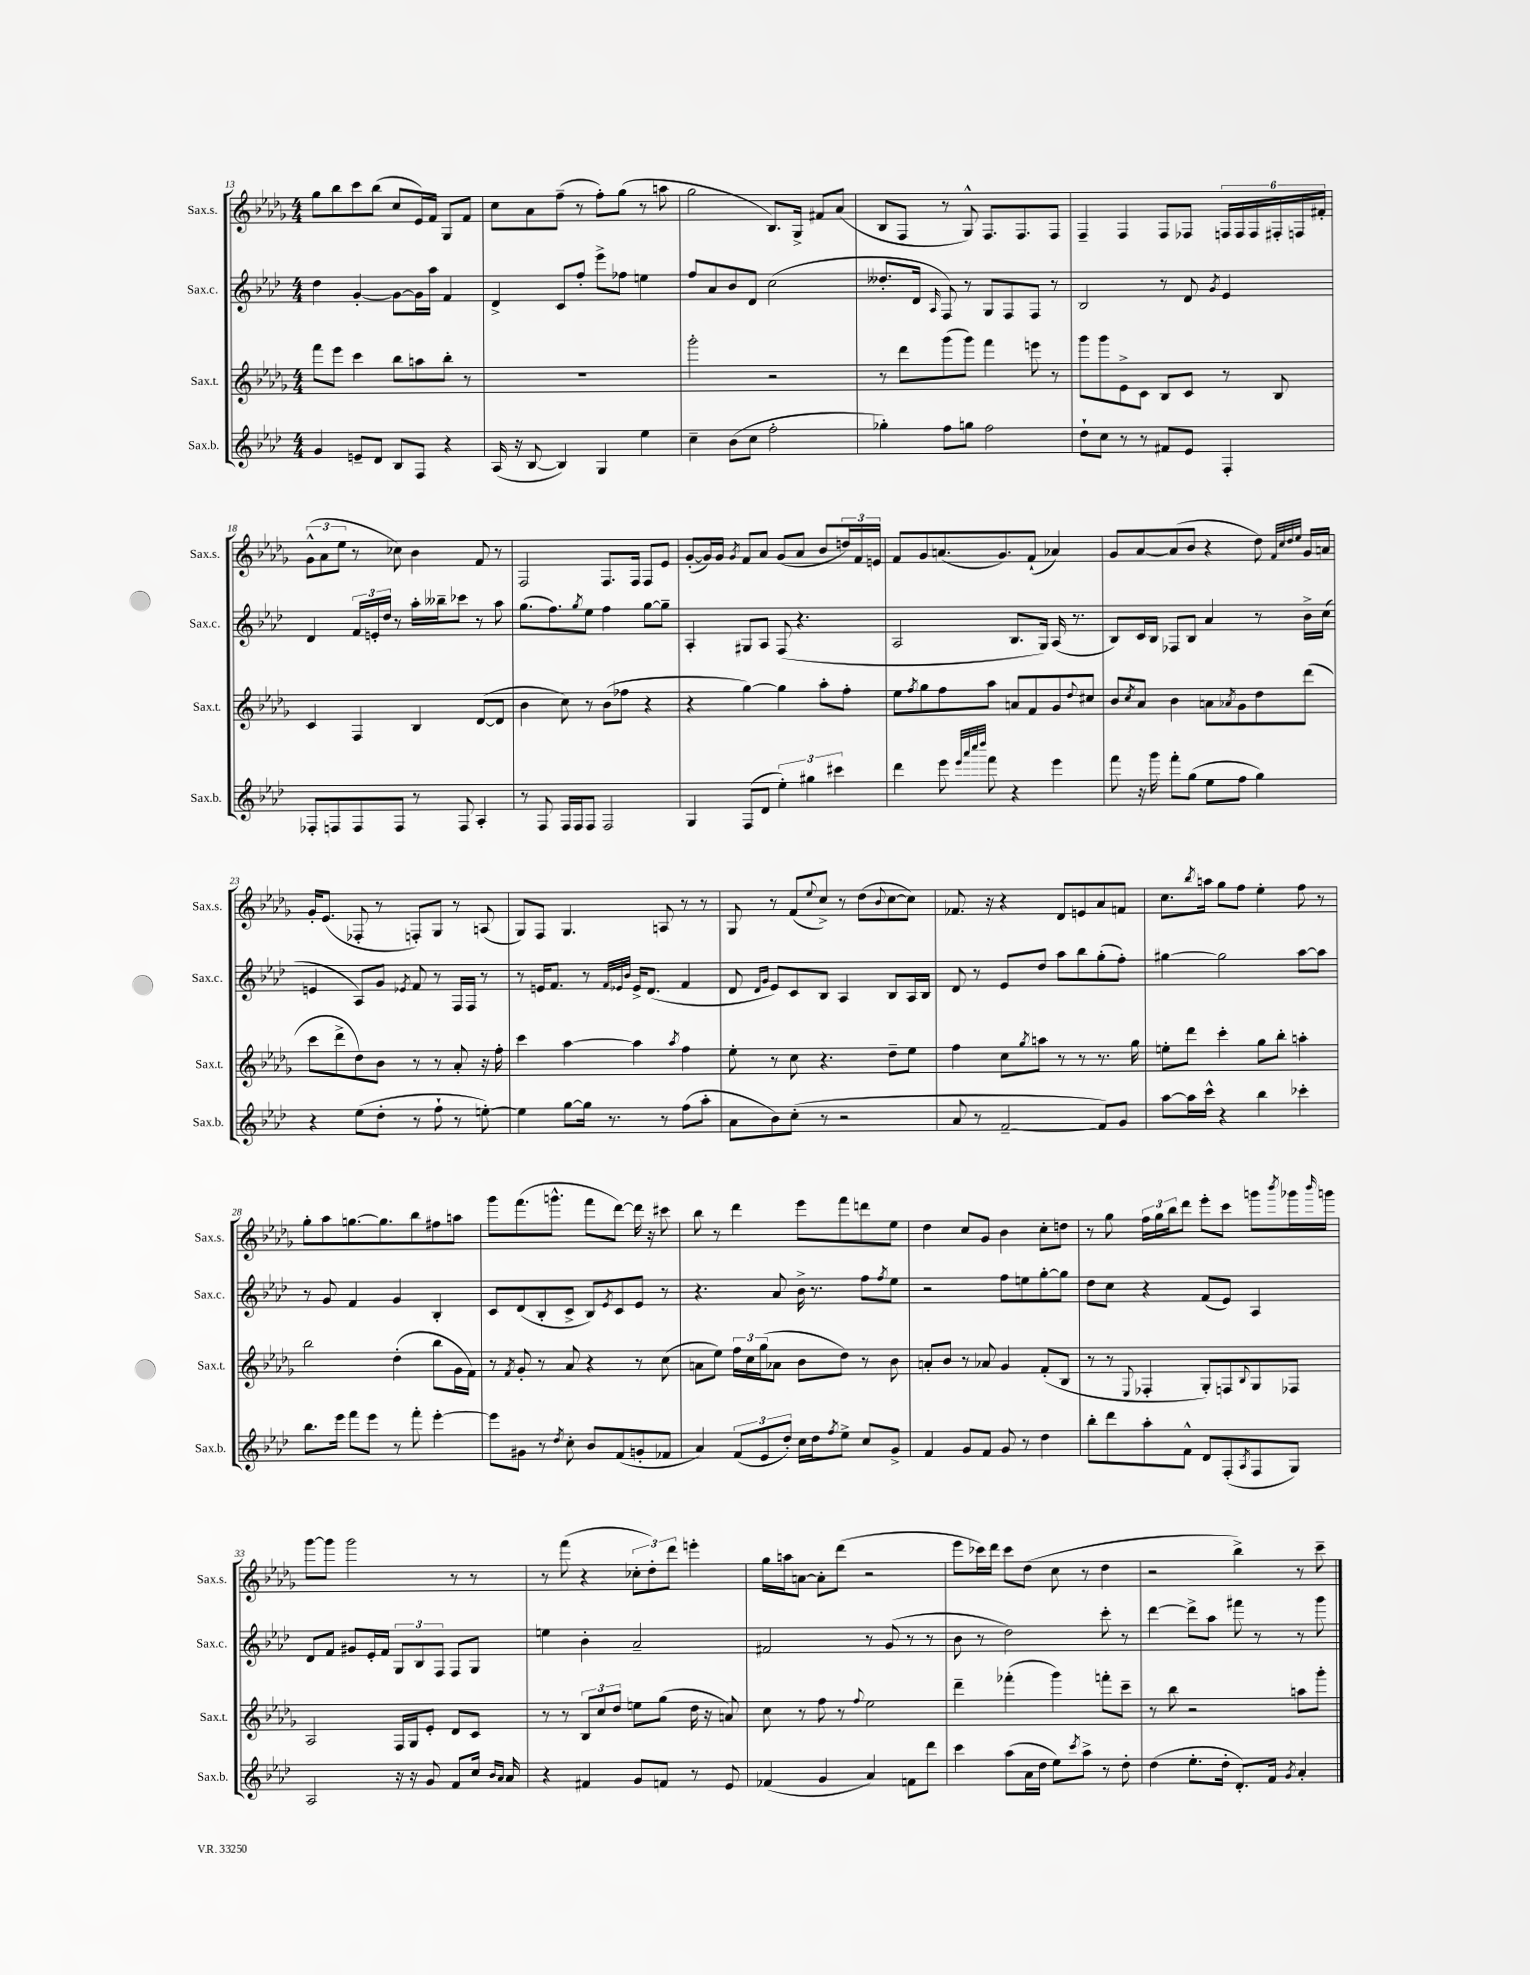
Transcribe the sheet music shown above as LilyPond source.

<<
\new StaffGroup <<
\new Staff = "s0" \with { instrumentName = "Sax.s." shortInstrumentName = "Sax.s." } {
    \clef treble \key des \major \numericTimeSignature \time 4/4
    ges''8 bes''8 c'''8 bes''8( c''8 ees'16) f'16 ges8 f'8 |
    c''8 aes'8 f''8--( r8 f''8-.) ges''8( r8 a''8 |
    ges''2 bes8.) ges16-> fis'8 aes'8( |
    bes8 f8 r8 ges8-^) f8. f8. f8 |
    f4-- f4 f8 fes8 \tuplet 6/4 { f16 f16 f16 fis16-. f16 fis'16-. } |
    \tuplet 3/2 { ges'8-^( aes'8 ees''8 } r8 ces''8) bes'4 f'8 r8 |
    f2 f8. f16 f8 ees'8 |
    ges'8~-.( ges'16) ges'16 \acciaccatura { ges'8 } f'8 aes'8 ges'8( aes'8 bes'8 \tuplet 3/2 { d''16) f'16 e'16 } |
    f'8 ges'8 a'8.( ges'8.) f'8-!( aes'4) |
    ges'8 aes'8~ aes'8( bes'8 r4 des''8) \grace { f'32 c''32 des''32 ees''32 } ges'16 a'16 |
    ges'16-. ees'8.( fes8-. r8 f8-.) ges8 r8 a8( |
    ges8) f8 ges4. a8 r8 r8 |
    ges8 r8 f'8( \appoggiatura { ees''8 } c''8->) r8 des''8( \appoggiatura { bes'8 } c''8~ c''8) |
    fes'8. r16 r4 des'8 e'8 aes'8 f'8 |
    c''8. \acciaccatura { bes''8 } a''16 ges''8 f''8 ees''4-. f''8 r8 |
    ges''8-. aes''8 g''8.~ g''8. bes''8 fis''8 a''8 |
    ges'''8 f'''8.( g'''8.-^ f'''8 des'''8~) des'''16 r16 cis'''8 |
    bes''8 r8 des'''4 ees'''8 f'''8 d'''8 ees''8 |
    des''4 c''8 ges'8 bes'4 c''8-. d''8 |
    r8 ges''8 \tuplet 3/2 { f''16 ges''16 bes''16 } des'''8 ees'''8-. c'''8 g'''8 \acciaccatura { bes'''8 } ges'''16 \grace { bes'''16 } g'''16 |
    ges'''8~ ges'''8 ges'''2 r8 r8 |
    r8 f'''8( r4 \tuplet 3/2 { ces''8-. des''8-.) des'''8 } e'''4-. |
    ges''16 a''16 a'8~ a'8-. des'''8( r2 |
    ees'''8 ces'''16) des'''16 ces'''8 des''8( c''8 r8 des''4 |
    r2 bes''4->) r8 c'''8-- \bar "|." |
}
\new Staff = "s1" \with { instrumentName = "Sax.c." shortInstrumentName = "Sax.c." } {
    \clef treble \key aes \major \numericTimeSignature \time 4/4
    des''4 g'4~-. g'8~ g'16 aes''16 f'4 |
    des'4-> c'8 f''8-. ees'''8-> fes''8 e''4 |
    f''8 aes'8 bes'8 des'8 c''2( |
    deses''8.-. des'16 \grace { aes16 } f8) r8 g8 f8 f8 r8 |
    bes2 r8 des'8 \acciaccatura { g'8 } ees'4 |
    des'4 \tuplet 3/2 { f'16 e'16-. des''16 } r8 aes''16-. beses''16-- ces'''8 r8 aes''8 |
    g''8.( f''8.) \acciaccatura { g''8 } ees''8 f''4 g''8~ g''8-- |
    aes4-. gis8 aes8 f8( r4. |
    aes2 bes8. g16) aes16( r8. |
    bes8) c'16 bes16 fes8 bes8 aes'4 r8 bes'16-> c''16( |
    e'4 aes8) g'8 \acciaccatura { ees'8 } f'8 r8 f16 f16 r8 |
    r8 e'16 f'8. r8 \grace { f'32 ees'32 bes'32 } ees'16-> des'8.( f'4 |
    des'8 \grace { des'16 g'16 } ees'8) c'8 bes8 aes4 bes8 aes16 bes16 |
    des'8 r8 ees'8 des''8 aes''8 bes''8 g''8-.( f''8-.) |
    gis''4~ gis''2 aes''8~ aes''8 |
    r8 g'8 f'4 g'4 bes4-. |
    c'8 des'8( bes8-. c'8-> bes8) \acciaccatura { ees'8 } c'8 ees'8 r8 |
    r4. aes'8 bes'16-> r8. f''8 \acciaccatura { f''8 } ees''8 |
    r2 f''8 e''8 g''8~-. g''8 |
    des''8 c''8 r4 f'8( ees'8) aes4 |
    des'8 f'8 gis'8 ees'16-. f'16 \tuplet 3/2 { g8 bes8 f8 } f8 g8 |
    e''4 bes'4-. aes'2-- |
    fis'2 r8 g'8( r8 r8 |
    bes'8 r8 des''2) c'''8-. r8 |
    des'''4~ des'''8-> aes''8 fis'''8 r8 r8 g'''8 \bar "|." |
}
\new Staff = "s2" \with { instrumentName = "Sax.t." shortInstrumentName = "Sax.t." } {
    \clef treble \key des \major \numericTimeSignature \time 4/4
    f'''8 ees'''8 c'''4 bes''8 a''8 bes''8-. r8 |
    R1 |
    ges'''2-. r2 |
    r8 des'''8 ges'''8( ges'''8) f'''4 e'''8 r8 |
    ges'''8 ges'''8 ees'8-> c'8 bes8 c'8 r8 bes8 |
    c'4 f4 bes4 des'8~( des'8 |
    bes'4 c''8) r8 bes'8( fes''8 r4 |
    r4 ges''4~) ges''4 aes''8-. f''8-. |
    ees''8 \acciaccatura { f''8 } ges''8 f''8 aes''8 a'8 f'8 ges'8 \appoggiatura { des''8 } cis''8 |
    bes'8 \acciaccatura { c''8 } aes'8 bes'4 a'8 \acciaccatura { aes'8 } ges'8 des''8 des'''8( |
    c'''8 des'''8-> des''8) bes'8 r8 r8 aes'8-. r16 f''16-. |
    c'''4 aes''4~ aes''4 \acciaccatura { aes''8 } f''4 |
    ees''8-. r8 c''8 r4. des''8-- ees''8 |
    f''4 c''8 \acciaccatura { ges''8 } a''8 r8 r8 r8. ges''16 |
    e''8-. des'''8 c'''4-. ges''8 bes''8-. a''4-. |
    bes''2 des''4-.( bes''8 ges'16 f'16) |
    r8 \acciaccatura { f'8 } ges'8-. r8 aes'8 r4 r8 c''8( |
    a'8 ees''8) \tuplet 3/2 { f''16 c''16 ges''16( } aes'8 bes'8 des''8) r8 bes'8 |
    a'8-. bes'8 r8 aes'8 ges'4 f'8-.( bes8 |
    r8 r8 \appoggiatura { ees8 } fes4-. ges8-.) f8 \appoggiatura { bes8 } ges8 fes8 |
    aes2 f16 ges16 ees'8-. des'8 c'8 |
    r8 r8 \tuplet 3/2 { bes8 c''8 des''8 } e''8 ges''8( des''16 r16 a'8) |
    c''8 r8 f''8 r8 \appoggiatura { f''8 } ees''2 |
    des'''4-- fes'''4-.( ges'''4) f'''8-. c'''8-- |
    r8 bes''8 r2 a''8 ges'''8-. \bar "|." |
}
\new Staff = "s3" \with { instrumentName = "Sax.b." shortInstrumentName = "Sax.b." } {
    \clef treble \key aes \major \numericTimeSignature \time 4/4
    g'4 e'8-- des'8 bes8 f8 r4 |
    aes16( r16 bes8~ bes4) g4 ees''4 |
    c''4-- bes'8( c''8 f''2-. |
    ges''4-.) f''8 g''8 f''2 |
    des''8-! c''8 r8 r8 fis'8 ees'8 f4-. |
    fes8-. f8 f8 f8 r8 f8 aes4-. |
    r8 f8 f16 f16 f8 f2 |
    g4 f8( des'8 \tuplet 3/2 { ees''4-.) gis''4 cis'''4 } |
    des'''4 ees'''8 \grace { ees'''32 aes'''32 c''''32 des''''32 } f'''8 r4 ees'''4 |
    f'''8 r16 g'''16 f'''8-. g''8( ees''8 f''8 g''4) |
    r4 ees''8( des''8-. r8 f''8-! r8 e''8~-.) |
    e''4 g''8~ g''16 r8. r8 f''8( aes''8-. |
    aes'8 bes'8) c''8-.( r8 r2 |
    aes'8 r8 f'2~-- f'8) g'8 |
    aes''8~ aes''16 c'''16-^ r4 bes''4 ces'''4-. |
    bes''8. ees'''16 f'''8 ees'''8 r8 f'''8-. ees'''4~-. |
    ees'''8 gis'8 r8 \acciaccatura { des''8 } c''8-. bes'8 f'8( g'8-. fes'8 |
    aes'4) \tuplet 3/2 { f'8( ees'8 des''8-.) } c''16 des''16 \acciaccatura { f''8 } ees''8-> c''8 g'8-> |
    f'4 g'8 f'8 g'8 r8 des''4 |
    bes''8-. des'''8 aes''8-. f'8-^ des'8 f8-.( \acciaccatura { aes8 } f8 g8) |
    aes2 r16 r16 g'8 f'8 c''16 \grace { bes'16 aes'16 } aes'16 |
    r4 fis'4 g'8 f'8 r8 ees'8 |
    fes'4( g'4 aes'4) f'8 des'''8 |
    c'''4 aes''8( aes'16 des''16 ees''8) \acciaccatura { c'''8 } aes''8-> r8 des''8-. |
    des''4( ees''8.-. des''16-. des'8.-.) f'16 \acciaccatura { g'8 } aes'4-. \bar "|." |
}
>>
>>
\layout { \context { \Score currentBarNumber = #13 } }
